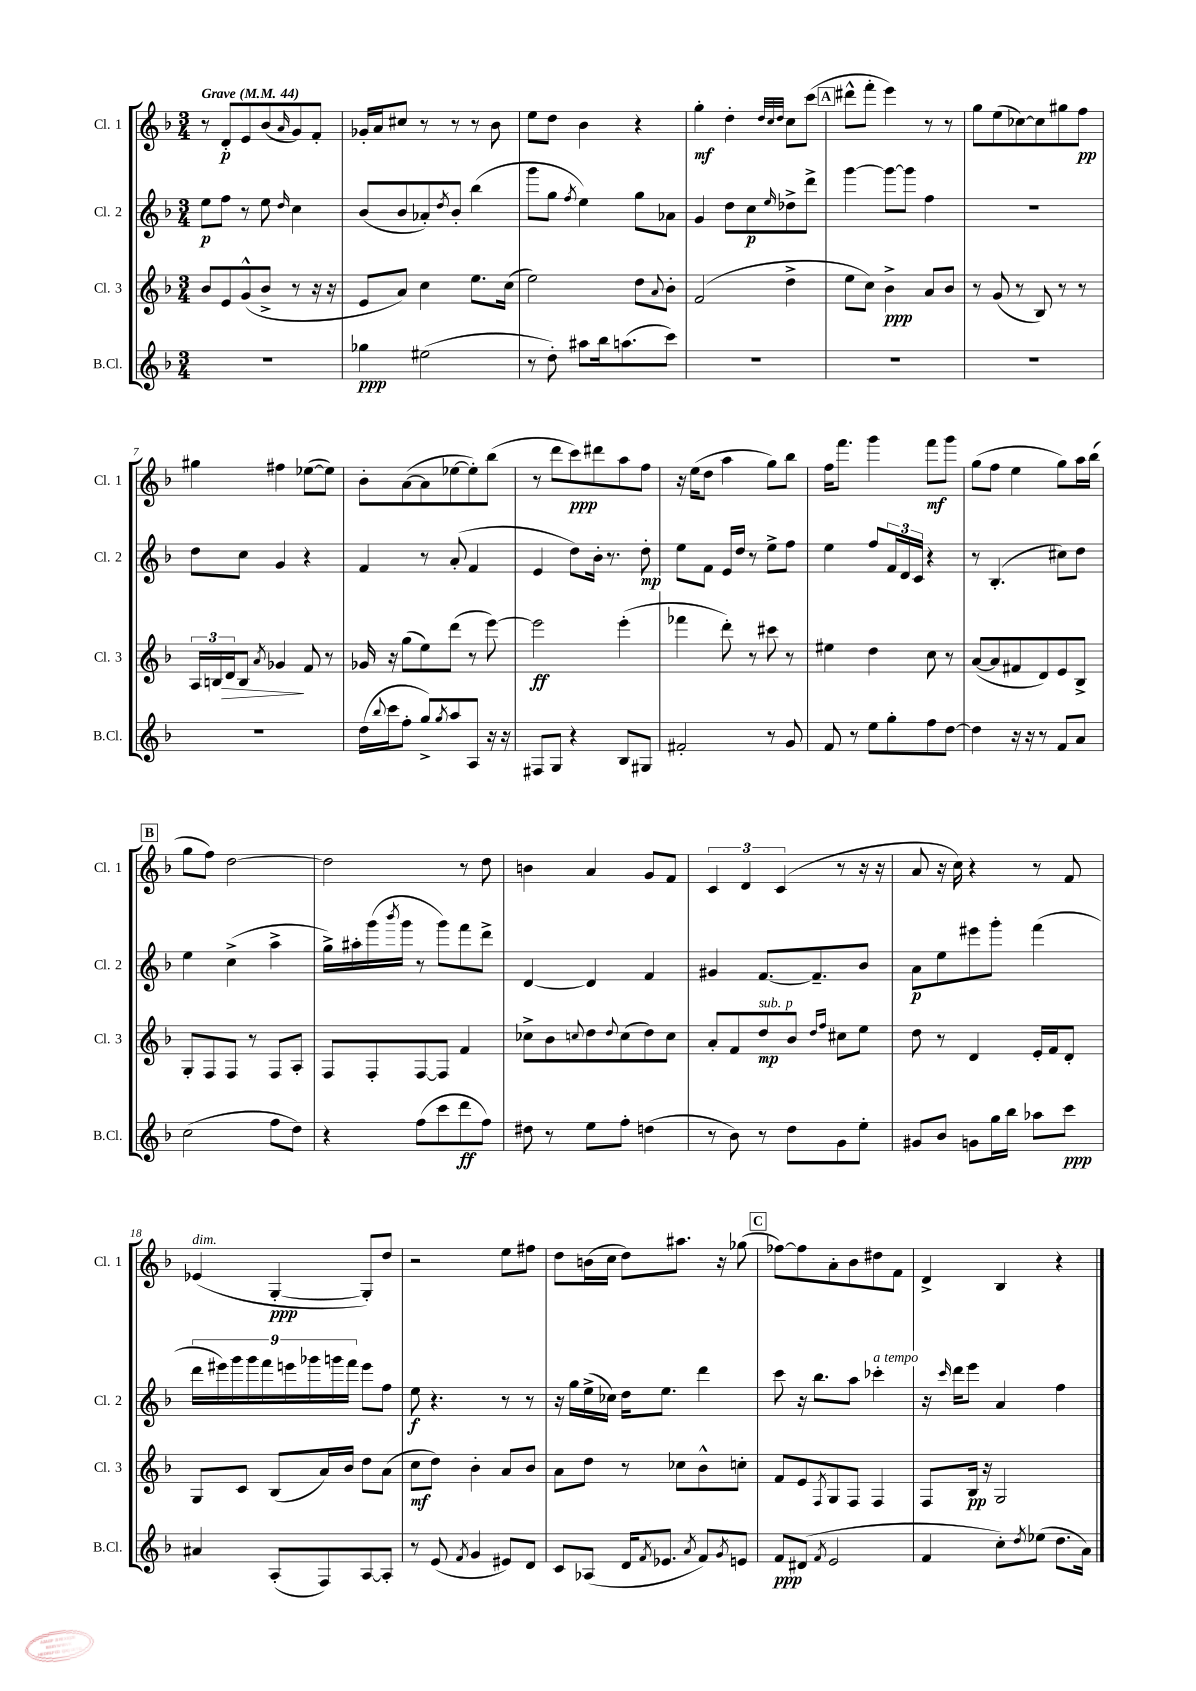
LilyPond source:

<<
\new StaffGroup <<
\new Staff = "s0" \with { instrumentName = "Cl. 1" shortInstrumentName = "Cl. 1" } {
    \clef treble \key f \major \numericTimeSignature \time 3/4 \tempo "Grave" 4 = 44
    r8 d'8-.\p e'8 bes'8( \grace { a'16 } g'8) f'8-. |
    ges'16-. a'16 cis''8 r8 r8 r8 bes'8 |
    e''8 d''8 bes'4 r4 |
    g''4-.\mf d''4-. \grace { d''32 c''32 d''32 } c''8 c'''8( |
    \mark \markup { \box "A" } dis'''8-^ f'''8-. e'''4) r8 r8 |
    g''8 e''8( ces''8~) ces''8 gis''8 f''8\pp |
    gis''4 fis''4 ees''8~( ees''8) |
    bes'8-. a'8~( a'8 ees''8~ ees''8-.) bes''8( |
    r8 d'''8 c'''8\ppp) dis'''8 a''8 f''8 |
    r16 e''16( d''8 a''4 g''8) bes''8 |
    f''16 f'''8. g'''4 f'''8\mf g'''8 |
    g''8( f''8 e''4 g''8) a''16 bes''16( |
    \mark \markup { \box "B" } g''8 f''8) d''2~ |
    d''2 r8 d''8 |
    b'4 a'4 g'8 f'8 |
    \tuplet 3/2 { c'4 d'4 c'4( } r8 r16 r16 |
    a'8 r16 c''16) r4 r8 f'8 |
    ees'4^\markup { \italic "dim." }( g4~-.\ppp g8-.) d''8 |
    r2 e''8 fis''8 |
    d''8 b'16( c''16 d''8) ais''8. r16 ges''8( |
    \mark \markup { \box "C" } fes''8~) fes''8 a'8-. bes'8 dis''8 f'8 |
    d'4-> bes4 r4 \bar "|." |
}
\new Staff = "s1" \with { instrumentName = "Cl. 2" shortInstrumentName = "Cl. 2" } {
    \clef treble \key f \major \numericTimeSignature \time 3/4
    e''8\p f''8 r8 e''8 \grace { d''16 } c''4 |
    bes'8( bes'8 aes'8-.) \acciaccatura { d''8 } bes'8-. bes''4( |
    g'''8 g''8 \acciaccatura { f''8 } e''4) g''8 aes'8 |
    g'4 d''8 c''8\p \grace { e''16 } des''8-> d'''8-> |
    \mark \markup { \box "A" } g'''4~ g'''8~ g'''8 f''4 |
    R2. |
    d''8 c''8 g'4 r4 |
    f'4 r8 a'8-.( f'4 |
    e'4 d''8) bes'16-. r8. d''8-.\mp |
    e''8 f'8 e'16 d''16 r8 e''8-> f''8 |
    e''4 f''8 \tuplet 3/2 { f'16 d'16 c'16 } r4 |
    r8 bes4.-.( cis''8) d''8 |
    \mark \markup { \box "B" } e''4 c''4->( a''4-> |
    g''16->) ais''16-. g'''16( \acciaccatura { bes'''8 } g'''16 r8 g'''8) f'''8 d'''8-> |
    d'4~ d'4 f'4 |
    gis'4 f'8.~ f'8.-- bes'8 |
    a'8\p e''8 eis'''8 g'''8-. f'''4( |
    \tuplet 9/8 { d'''16 eis'''16) g'''16 g'''16 f'''16 e'''16 ges'''16 g'''16 f'''16 } e'''8 f''8 |
    e''8\f r4. r8 r8 |
    r16 g''16 e''16->( ces''16) d''16 e''8. d'''4 |
    \mark \markup { \box "C" } c'''8 r16 bes''8. a''8 ces'''4-.^\markup { \italic "a tempo" } |
    r16 \grace { c'''16 } d'''16 e'''8 a'4 f''4 \bar "|." |
}
\new Staff = "s2" \with { instrumentName = "Cl. 3" shortInstrumentName = "Cl. 3" } {
    \clef treble \key f \major \numericTimeSignature \time 3/4
    bes'8 e'8 g'8-^( bes'8-> r8 r16 r16 |
    e'8 a'8) c''4 e''8. c''16( |
    e''2) d''8 \appoggiatura { a'8 } bes'8-. |
    f'2( d''4-> |
    \mark \markup { \box "A" } e''8 c''8) bes'4->\ppp a'8 bes'8 |
    r8 g'8( r8 bes8) r8 r8 |
    \tuplet 3/2 { a16 b16 d'16\> } b8 \acciaccatura { a'8 } ges'4\! f'8 r8 |
    ges'16 r16 g''8( e''8) d'''8( r8 e'''8~) |
    e'''2\ff e'''4-.( |
    fes'''4 d'''8-.) r8 cis'''8 r8 |
    eis''4 d''4 c''8 r8 |
    a'8~( a'8 fis'8 d'8) e'8 bes8-> |
    \mark \markup { \box "B" } g8-. f8 f8 r8 f8 a8-. |
    f8 f8-. f8~ f8 f'4 |
    ces''8-> bes'8 \appoggiatura { c''8 } d''8 \appoggiatura { d''8 } c''8( d''8) c''8 |
    a'8-. f'8 d''8\mp^\markup { \italic "sub. p" } bes'8 \grace { d''16 f''16 } cis''8 e''8 |
    d''8 r8 d'4 e'16-. f'16 d'8-. |
    g8 c'8 bes8( a'16) bes'16 d''8 a'8( |
    c''8\mf d''8) bes'4-. a'8 bes'8 |
    a'8 d''8 r8 ces''8 bes'8-^ c''8-. |
    \mark \markup { \box "C" } f'8 e'8 \acciaccatura { f8 } g8 f8 f4 |
    f8 bes16\pp r16 g2 \bar "|." |
}
\new Staff = "s3" \with { instrumentName = "B.Cl." shortInstrumentName = "B.Cl." } {
    \clef treble \key f \major \numericTimeSignature \time 3/4
    R2. |
    ges''4\ppp eis''2( |
    r8 d''8-.) ais''8 bes''16 a''8.( c'''8) |
    R2. |
    \mark \markup { \box "A" } R2. |
    R2. |
    R2. |
    d''16( \appoggiatura { bes''8 } c'''16 f''8-. g''8->) \acciaccatura { g''8 } a''8 a8 r16 r16 |
    fis8 g8 r4 bes8 gis8 |
    fis'2-. r8 g'8 |
    f'8 r8 e''8 g''8-. f''8 d''8~ |
    d''4 r16 r16 r8 f'8 a'8 |
    \mark \markup { \box "B" } c''2( f''8 d''8) |
    r4 f''8( c'''8 d'''8\ff f''8) |
    dis''8 r8 e''8 f''8-. d''4( |
    r8 bes'8) r8 d''8 g'8 e''8-. |
    gis'8 bes'8 g'8 g''16 bes''16 aes''8 c'''8\ppp |
    ais'4 a8-.( f8) a8~ a8-. |
    r8 e'8( \acciaccatura { f'8 } g'4 eis'8) d'8 |
    c'8 aes8( d'16 \acciaccatura { f'8 } ees'8. \acciaccatura { a'8 } f'8) \acciaccatura { g'8 } e'8 |
    \mark \markup { \box "C" } f'8\ppp dis'8( \acciaccatura { f'8 } e'2 |
    f'4 c''8-.) \acciaccatura { d''8 } ees''8( d''8. a'16) \bar "|." |
}
>>
>>
